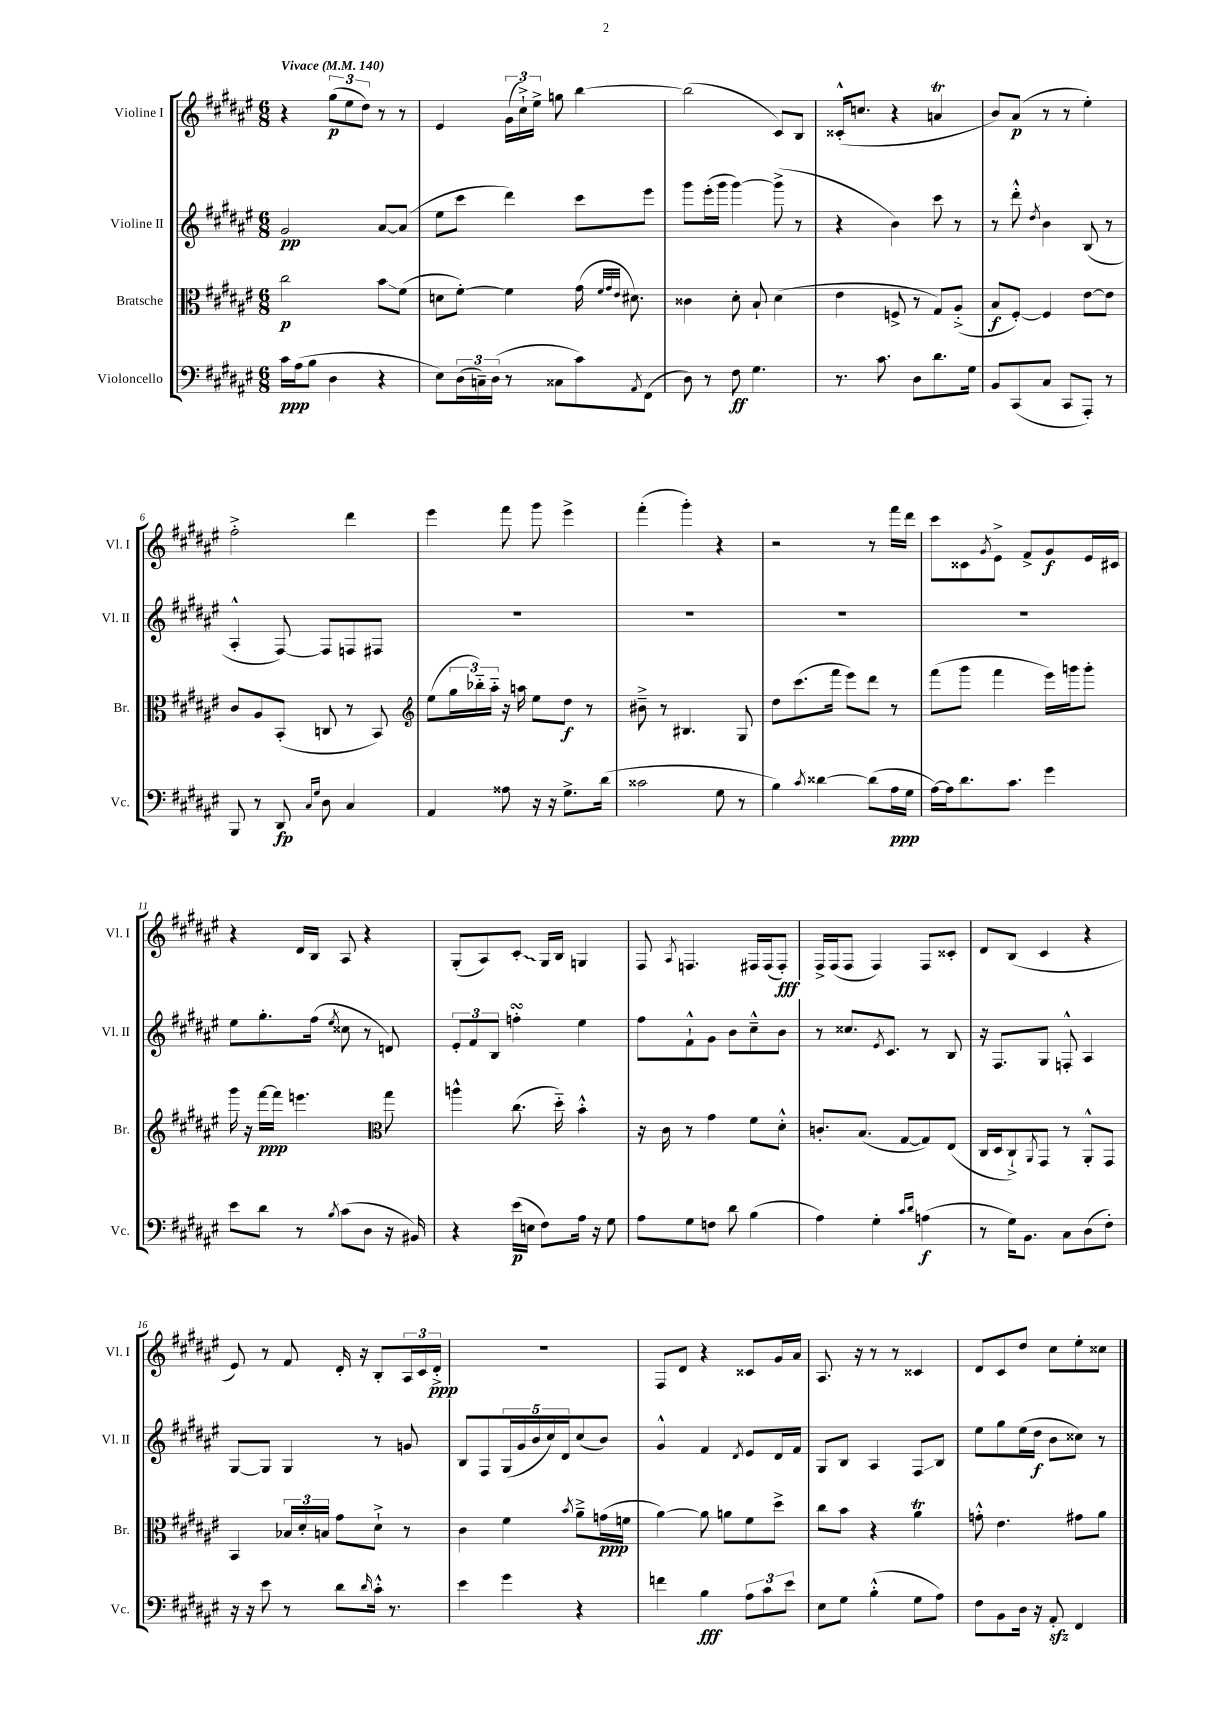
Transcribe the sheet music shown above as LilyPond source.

<<
\new StaffGroup <<
\new Staff = "s0" \with { instrumentName = "Violine I" shortInstrumentName = "Vl. I" } {
    \clef treble \key fis \major \numericTimeSignature \time 6/8 \tempo "Vivace" 4 = 140
    r4 \tuplet 3/2 { gis''8\p( eis''8 dis''8) } r8 r8 |
    eis'4 \tuplet 3/2 { gis'16( cis''16-!->) eis''16-> } g''8 b''4~ |
    b''2( cis'8) b8 |
    cisis'16-.-^( c''8. r4 a'4\trill |
    b'8) ais'8\p( r8 r8 eis''4-.) |
    fis''2-.-> dis'''4 |
    eis'''4 fis'''8 gis'''8 eis'''4-> |
    fis'''4-.( gis'''4-.) r4 |
    r2 r8 fis'''16 dis'''16 |
    cis'''8 cisis'8 \acciaccatura { gis'8 } eis'8-> fis'8-> gis'8\f eis'16 cis'16 |
    r4 dis'16 b16 ais8 r4 |
    gis8-.( ais8) \once \override Glissando.style = #'zigzag cis'8-.\glissando gis16 b16 g4 |
    fis8 \acciaccatura { ais8 } f4. fis16 fis16( fis8-.\fff) |
    fis16-> fis16( fis8 fis4) fis8 cisis'8-. |
    dis'8 b8( cis'4 r4 |
    eis'8) r8 fis'8 dis'16-. r16 b8-. \tuplet 3/2 { ais16 cis'16 dis'16-.->\ppp } |
    R2. |
    fis8 dis'8 r4 cisis'8 gis'16 ais'16 |
    ais8. r16 r8 r8 cisis'4 |
    dis'8 cis'8 dis''8 cis''8 eis''8-. cisis''8 \bar "|." |
}
\new Staff = "s1" \with { instrumentName = "Violine II" shortInstrumentName = "Vl. II" } {
    \clef treble \key fis \major \numericTimeSignature \time 6/8
    gis'2\pp ais'8~ ais'8( |
    eis''8 cis'''8 dis'''4) cis'''8 eis'''8 |
    gis'''8 eis'''16-.( gis'''16 gis'''4~) gis'''8->( r8 |
    r4 b'4) cis'''8 r8 |
    r8 dis'''8-.-^ \acciaccatura { dis''8 } b'4 b8( r8 |
    ais4-.-^ fis8~) fis8 f8 fis8 |
    R2. |
    R2. |
    R2. |
    R2. |
    eis''8 gis''8.-. fis''16( \acciaccatura { eis''8 } cisis''8 r8 d'8) |
    \tuplet 3/2 { eis'8-. fis'8 b8 } f''4-.\turn eis''4 |
    fis''8 fis'8-!-^ gis'8 b'8 cis''8---^ b'8 |
    r8 cisis''8. \acciaccatura { eis'8 } cis'8. r8 b8 |
    r16 fis8. gis8 f8-.-^ ais4 |
    gis8~ gis8 gis4 r8 g'8 |
    b8 fis8 \tuplet 5/4 { gis16( gis'16 b'16 cis''16) dis'16 } cis''8( b'8) |
    gis'4-^ fis'4 \acciaccatura { dis'8 } eis'8 dis'16 fis'16 |
    gis8 b8 ais4 fis8\glissando b8 |
    eis''8 gis''8 eis''16( dis''16\f b'8 cisis''8) r8 \bar "|." |
}
\new Staff = "s2" \with { instrumentName = "Bratsche" shortInstrumentName = "Br." } {
    \clef alto \key fis \major \numericTimeSignature \time 6/8
    cis''2\p b'8\glissando fis'8( |
    d'8 fis'8~-.) fis'4 gis'16( \grace { fis'32 gis'32 eis'32 } dis'8.) |
    cisis'4 dis'8-. b8-! dis'4( |
    eis'4 f8-> r8 gis8) ais8-.->( |
    b8\f fis8~-.) fis4 eis'8~ eis'8 |
    cis'8 ais8 b,8-.( c8 r8 b,8) |
    \clef treble eis''8( \tuplet 3/2 { gis''16 bes''16-_) ais''16-_ } r16 a''16 eis''8 dis''8\f r8 |
    bis'8---> r8 bis4. gis8 |
    dis''8 cis'''8.( fis'''16 eis'''8) dis'''8 r8 |
    fis'''8( gis'''8 fis'''4 eis'''16) g'''16 g'''8-. |
    gis'''16 r16 fis'''16~\ppp fis'''16 e'''4. \clef alto gis''8 |
    a''4-^ cis''8.( dis''16-_) b'4-.-^ |
    r16 cis'16 r8 gis'4 fis'8 dis'8-.-^ |
    c'8.-. b8.( gis8~ gis8) eis8( |
    cis16 dis16 cis8-!->) \acciaccatura { ais,8 } gis,8 r8 ais,8-.-^ gis,8 |
    b,4 \tuplet 3/2 { bes16 dis'16-. b16 } gis'8 dis'8-!-> r8 |
    cis'4 fis'4 \acciaccatura { b'8 } ais'8---> g'16\ppp( f'16 |
    ais'4~) ais'8 a'8 fis'8 dis''8-> |
    cis''8 b'8 r4 ais'4\trill |
    g'8-.-^ eis'4. gis'8 ais'8 \bar "|." |
}
\new Staff = "s3" \with { instrumentName = "Violoncello" shortInstrumentName = "Vc." } {
    \clef bass \key fis \major \numericTimeSignature \time 6/8
    cis'16\ppp ais16( b8 dis4 r4 |
    eis8) \tuplet 3/2 { dis16( c16--) dis16( } r8 cisis8 cis'8) \acciaccatura { ais,8 } fis,8( |
    dis8) r8 fis8\ff gis4. |
    r8. cis'8. dis8 dis'8. gis16 |
    b,8 cis,8( cis8 cis,8 ais,,8-.) r8 |
    b,,8 r8 dis,8\fp \grace { cis16 gis16 } dis8 cis4 |
    ais,4 aisis8 r16 r16 gis8.-> dis'16( |
    cisis'2 gis8 r8 |
    b4) \acciaccatura { cis'8 } disis'4~ disis'8( ais16\ppp gis16 |
    ais16~) ais16 dis'8. cis'8. gis'4 |
    eis'8 dis'8 r8 \acciaccatura { b8 } cis'8( dis8 r16 bis,16) |
    r4 eis'16\p( e16 fis8) ais16 r16 gis8 |
    ais8 gis8 f8 dis'8 b4( |
    ais4) gis4-. \grace { cis'16 dis'16 } a4\f( |
    r8 gis16) b,8. cis8 dis8( fis8-.) |
    r16 r16 eis'8 r8 dis'8 \grace { dis'16 } cis'16-.-^ r8. |
    eis'4 gis'4 r4 |
    f'4 b4\fff \tuplet 3/2 { ais8 cis'8 eis'8 } |
    eis8 gis8 b4-.-^( gis8 ais8) |
    fis8 b,8 dis16 r16 ais,8-.\sfz fis,4 \bar "|." |
}
>>
>>
